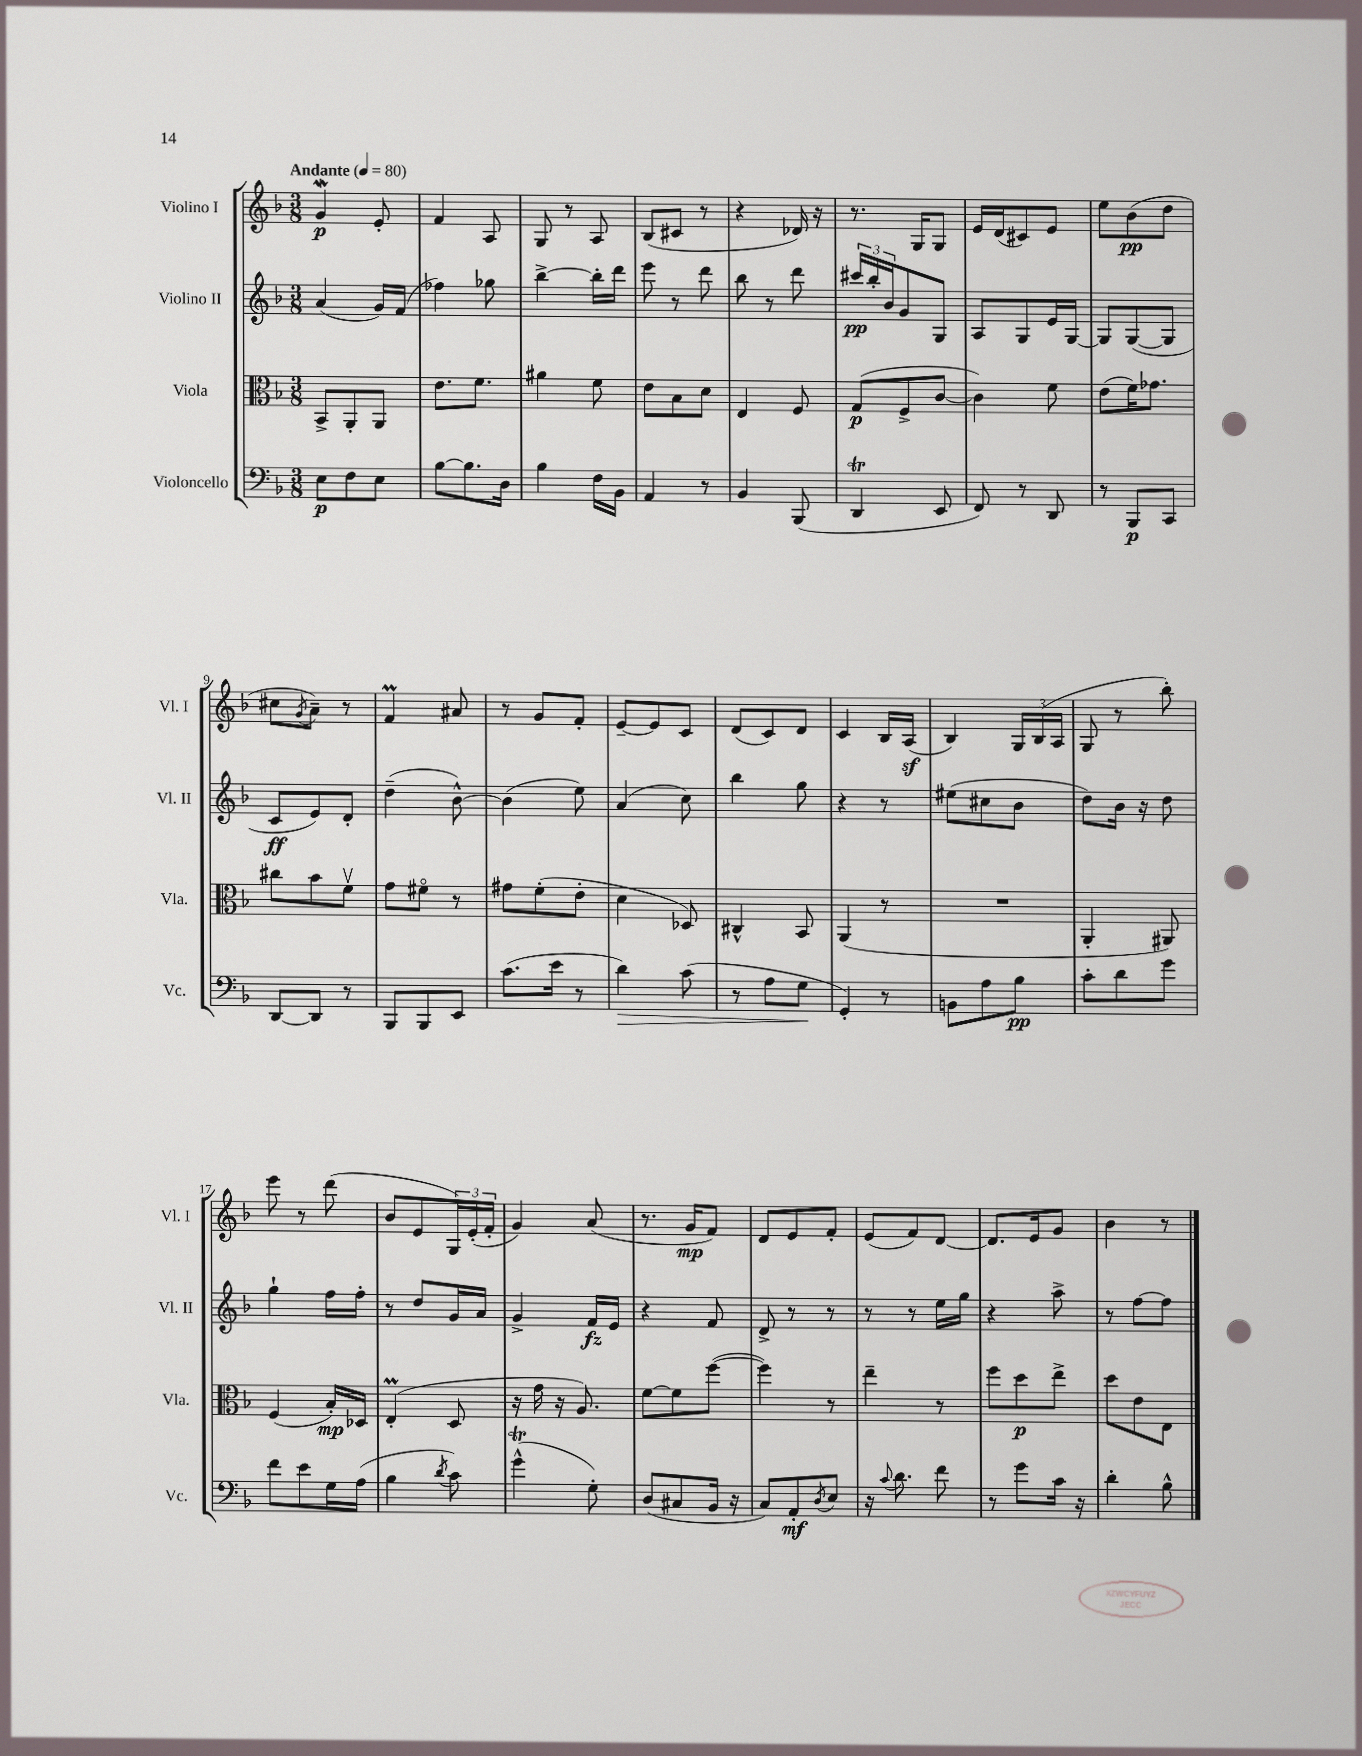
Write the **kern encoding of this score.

**kern	**kern	**kern	**kern
*staff4	*staff3	*staff2	*staff1
*clefF4	*clefC3	*clefG2	*clefG2
*k[b-]	*k[b-]	*k[b-]	*k[b-]
*M3/8	*M3/8	*M3/8	*M3/8
*MM80	*MM80	*MM80	*MM80
8E	8BB-^	(4a	4g
8F	8AA'	.	.
8E	8AA	16g)	8e'
.	.	(16f	.
=	=	=	=
[8B-	8.e	4ff-)	4f
8.B-]	.	.	.
.	8.f	.	.
.	.	8gg-	8A
16D	.	.	.
=	=	=	=
4B-	4a#	[4bb-^	8G
.	.	.	8r
16F	8f	16bb-']	8A
16BB-	.	16ddd	.
=	=	=	=
4AA	8e	8eee	(8B-
.	8B-	8r	8c#
8r	8d	8ddd	8r
=	=	=	=
4BB-	4E	8bb-	4r
.	.	8r	.
(8BBB-	8F	8ddd	16d-)
.	.	.	16r
=	=	=	=
4DD	(8G	24ccc#	8.r
.	.	24bb-'	.
.	.	24b-	.
.	8F^	8g	.
.	.	.	16G
8EE	[8c	8G	8G
=	=	=	=
8FF)	4c])	8A	16e
.	.	.	(16d
8r	.	8G	8c#)
8DD	8f	16e	8e
.	.	[16G	.
=	=	=	=
8r	(8e	8G]	8ee
8BBB-	16f)	([8G	(8b-
.	8.g-	.	.
8CC	.	8G]	8dd
=	=	=	=
[8DD	8cc#	8c	8cc#
.	.	.	8qg
8DD]	8b-	8e)	8a~)
8r	8fv	8d'	8r
=	=	=	=
8BBB-	8g	(4dd~	4f
8BBB-	8f#o	.	.
8EE	8r	[8b-^^)	8a#
=	=	=	=
(8.c	8g#	(4b-]	8r
.	(8f'	.	8g
16e	.	.	.
8r	8e'	8ee)	8f'
=	=	=	=
4d)	4d	(4a	[8e~
.	.	.	8e]
(8c	8D-)	8cc)	8c
=	=	=	=
8r	4C#^^	4bb-	(8d
8A	.	.	8c)
8G	8BB-	8gg	8d
=	=	=	=
4GG')	(4AA	4r	4c
8r	8r	8r	16B-
.	.	.	(16A
=	=	=	=
8BB	4.r	(8ee#	4B-)
8A	.	8cc#	.
8B-	.	8b-	24G
.	.	.	(24B-
.	.	.	24A
=	=	=	=
8c'	4AA'	8dd)	8G
8d	.	16b-	8r
.	.	16r	.
8g	8AA#)	8dd	8bb-')
=	=	=	=
8f	(4F	4gg`	8eee
8e	.	.	8r
16G	16B-')	16ff	(8ddd
(16A	16D-	16ff'	.
=	=	=	=
4B-	(4E'	8r	8b-
.	.	8dd	8e
8qd	.	.	.
8c)	8D	16g	24G)
.	.	.	(24e'
.	.	16a	.
.	.	.	24f'
=	=	=	=
(4g^^	16r	4g^	4g)
.	16g	.	.
.	16r	.	.
.	8.A)	.	.
8G')	.	16f	(8a
.	.	16e	.
=	=	=	=
(8D	[8f	4r	8.r
8C#	8f]	.	.
.	.	.	16g
16BB-	([8ff	8f	8f)
16r	.	.	.
=	=	=	=
8C)	4ff])	8d^	8d
8AA'	.	8r	8e
8qD	.	.	.
8E	8r	8r	8f'
=	=	=	=
16r	4ee~	8r	(8e
8qqc	.	.	.
8.d	.	.	.
.	.	8r	8f)
8f	8r	16ee	[8d
.	.	16gg	.
=	=	=	=
8r	8ff	4r	8.d]
8g	8dd	.	.
.	.	.	16e
16c	8ee^	8aa^	8g
16r	.	.	.
=	=	=	=
4d'	8dd	8r	4b-
.	8e	[8ff	.
8B-^^	8E	8ff]	8r
==	==	==	==
*-	*-	*-	*-
